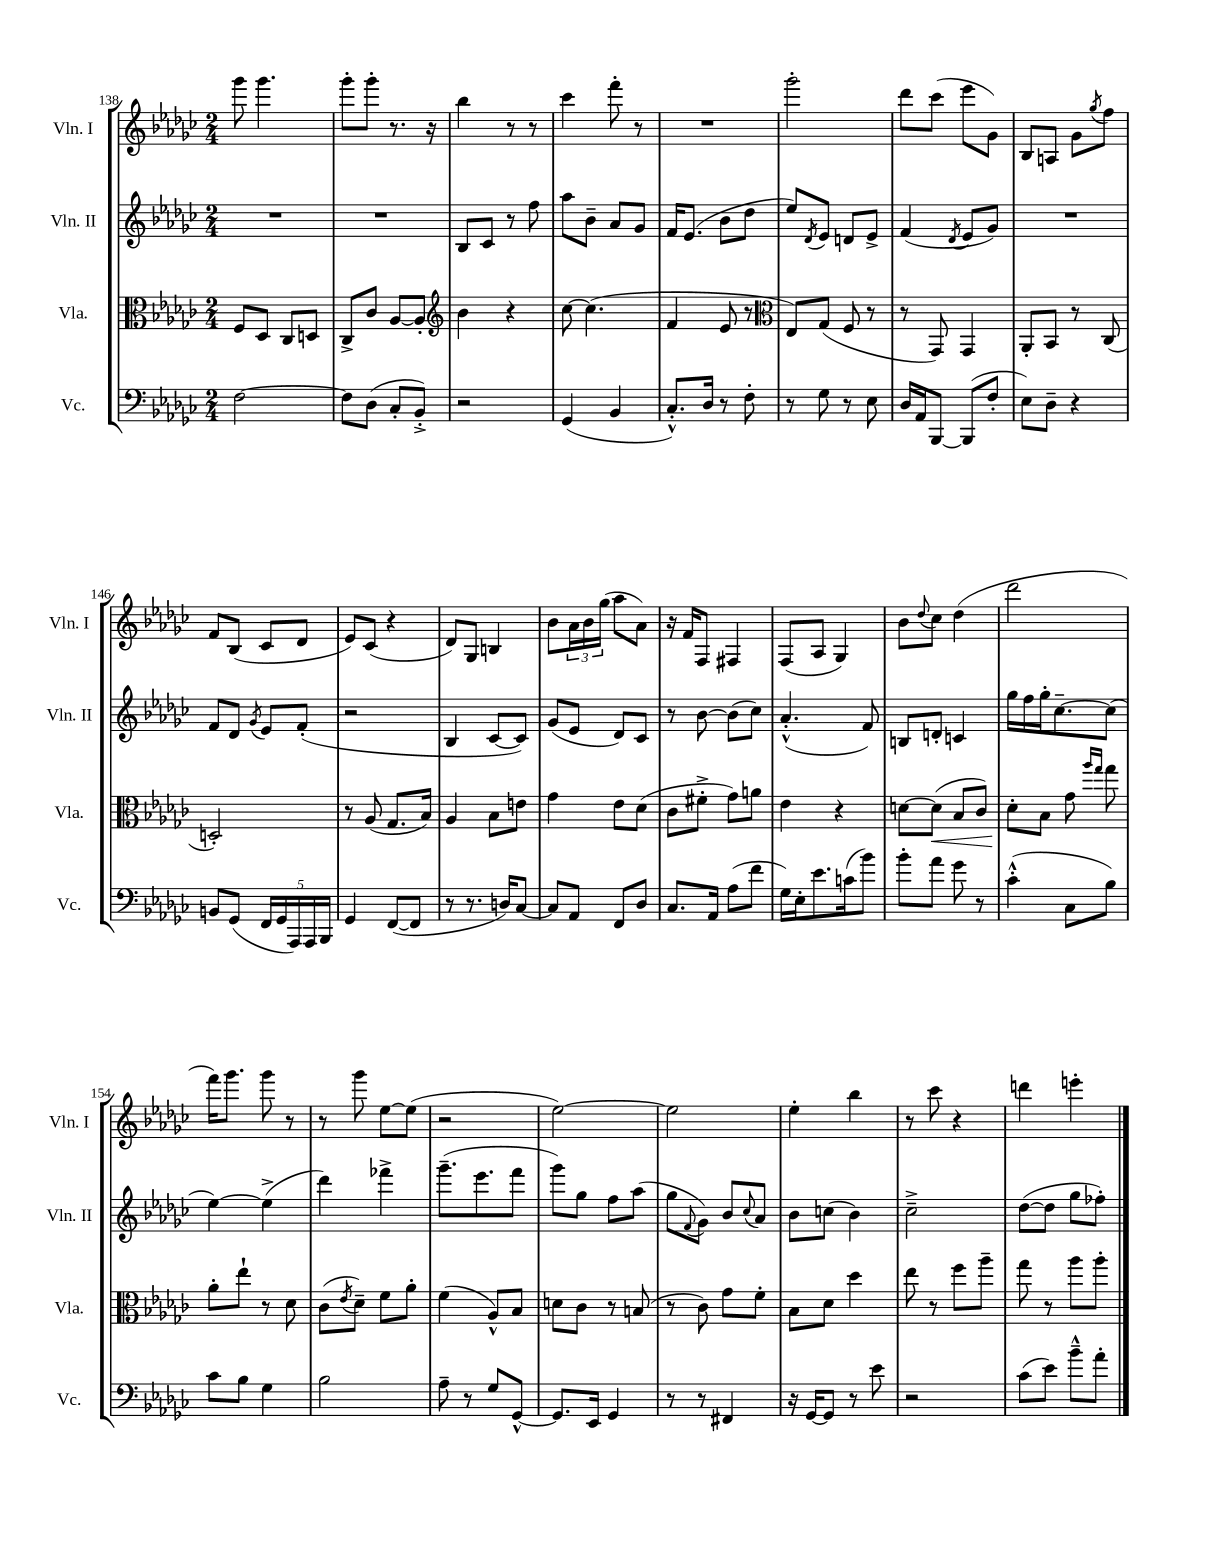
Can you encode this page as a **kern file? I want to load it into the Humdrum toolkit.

**kern	**kern	**kern	**kern
*staff4	*staff3	*staff2	*staff1
*clefF4	*clefC3	*clefG2	*clefG2
*k[b-e-a-d-g-c-]	*k[b-e-a-d-g-c-]	*k[b-e-a-d-g-c-]	*k[b-e-a-d-g-c-]
*M2/4	*M2/4	*M2/4	*M2/4
[2F	8F	2r	8ggg-
.	8D-	.	4.ggg-
.	8C-	.	.
.	8D	.	.
=	=	=	=
8F]	8C-^	2r	8ggg-'
(8D-	8c-	.	8ggg-'
8C-'	[8A-	.	8.r
8BB-'^)	8A-']	.	.
.	.	.	16r
=	=	=	=
*	*clefG2	*	*
2r	4b-	8B-	4bb-
.	.	8c-	.
.	4r	8r	8r
.	.	8ff	8r
=	=	=	=
(4GG-	[8cc-	8aa-	4ccc-
.	(4.cc-]	8b-~	.
4BB-	.	8a-	8fff'
.	.	8g-	8r
=	=	=	=
8.C-'^^)	4f	16f	2r
.	.	(8.e-	.
16D-	.	.	.
8r	8e-	8b-	.
8F'	8r	8dd-	.
=	=	=	=
*	*clefC3	*	*
8r	8E-)	8ee-)	2ggg-'
.	.	8qd-	.
8G-	(8G-	8e-	.
8r	8F	8d	.
8E-	8r	8e-^	.
=	=	=	=
16D-	8r	(4f	8ddd-
16AA-	.	.	.
[8BBB-	8GG-)	.	(8ccc-
.	.	8qd-	.
(8BBB-]	4GG-	8e-	8eee-
8F'	.	8g-)	8g-)
=	=	=	=
8E-)	8AA-'	2r	8B-
8D-~	8BB-	.	8A
4r	8r	.	8g-
.	.	.	8qgg-
.	(8C-	.	8ff
=	=	=	=
8BB	2D')	8f	8f
(8GG-	.	8d-	(8B-
.	.	8qg-	.
20FF	.	8e-	8c-
20GG-	.	.	.
20AAA-)	.	.	.
.	.	(8f'	8d-
20AAA-	.	.	.
20BBB-	.	.	.
=	=	=	=
4GG-	8r	2r	8e-)
.	(8A-	.	(8c-
([8FF	8.G-	.	4r
8FF]	.	.	.
.	16B-)	.	.
=	=	=	=
8r	4A-	4B-	8d-)
8.r	.	.	8G-
.	8B-	[8c-	4B
16D)	.	.	.
[8C-	8e	8c-])	.
=	=	=	=
8C-]	4g-	(8g-	8b-
8AA-	.	8e-	24a-
.	.	.	24b-
.	.	.	(24gg-
8FF	8e-	8d-)	8aa-
8D-	(8d-	8c-	8a-)
=	=	=	=
8.C-	8c-	8r	16r
.	.	.	16f
.	8f#'^	[8b-	8F
16AA-	.	.	.
(8A-	8g-)	(8b-]	4F#
8f	8a	8cc-)	.
=	=	=	=
16G-)	4e-	(4.a-'^^	(8F
16E-'	.	.	.
8.e-	.	.	8A-
.	4r	.	4G-)
(16c	.	.	.
8b-)	.	8f)	.
=	=	=	=
8b-'	[8d	8B	8b-
.	.	.	8qqdd-
8a-	(8d]	8d'	8cc-
8g-	8B-	4c	(4dd-
8r	8c-)	.	.
=	=	=	=
(4c-'^^	8d-'	16gg-	2ddd-
.	.	16ff	.
.	8B-	16gg-'	.
.	.	[8.cc-~	.
8C-	8g-	.	.
.	16qqaa-	.	.
.	16qqgg-	.	.
8B-)	8gg-	(8cc-]	.
=	=	=	=
8c-	8a-'	[4ee-)	16fff)
.	.	.	8.ggg-
8B-	8ee-`	.	.
4G-	8r	(4ee-^]	8ggg-
.	8d-	.	8r
=	=	=	=
2B-	(8c-	4ddd-)	8r
.	8qe-	.	.
.	8d-~)	.	8ggg-
.	8f	4fff-^	[8ee-
.	8a-'	.	(8ee-]
=	=	=	=
8A-~	(4f	(8.ggg-~	2r
8r	.	.	.
.	.	8.eee-	.
8G-	8A-^^)	.	.
[8GG-^^	8B-	8fff	.
=	=	=	=
8.GG-]	8d	8ggg-)	[2ee-)
.	8c-	8gg-	.
16EE-	.	.	.
4GG-	8r	8ff	.
.	(8B	(8aa-	.
=	=	=	=
8r	8r	8gg-	2ee-]
.	.	8qqf	.
8r	8c-)	8g-)	.
4FF#	8g-	8b-	.
.	.	8qqcc-	.
.	8f'	8a-	.
=	=	=	=
16r	8B-	8b-	4ee-'
[16GG-	.	.	.
8GG-]	8d-	(8cc	.
8r	4dd-	4b-)	4bb-
8e-	.	.	.
=	=	=	=
2r	8ee-	2cc-~^	8r
.	8r	.	8ccc-
.	8ff	.	4r
.	8aa-~	.	.
=	=	=	=
(8c-	8gg-	([8dd-	4ddd
8e-)	8r	8dd-]	.
8b-~^^	8aa-	8gg-	4eee'
8a-'	8aa-'	8ff-')	.
==	==	==	==
*-	*-	*-	*-
